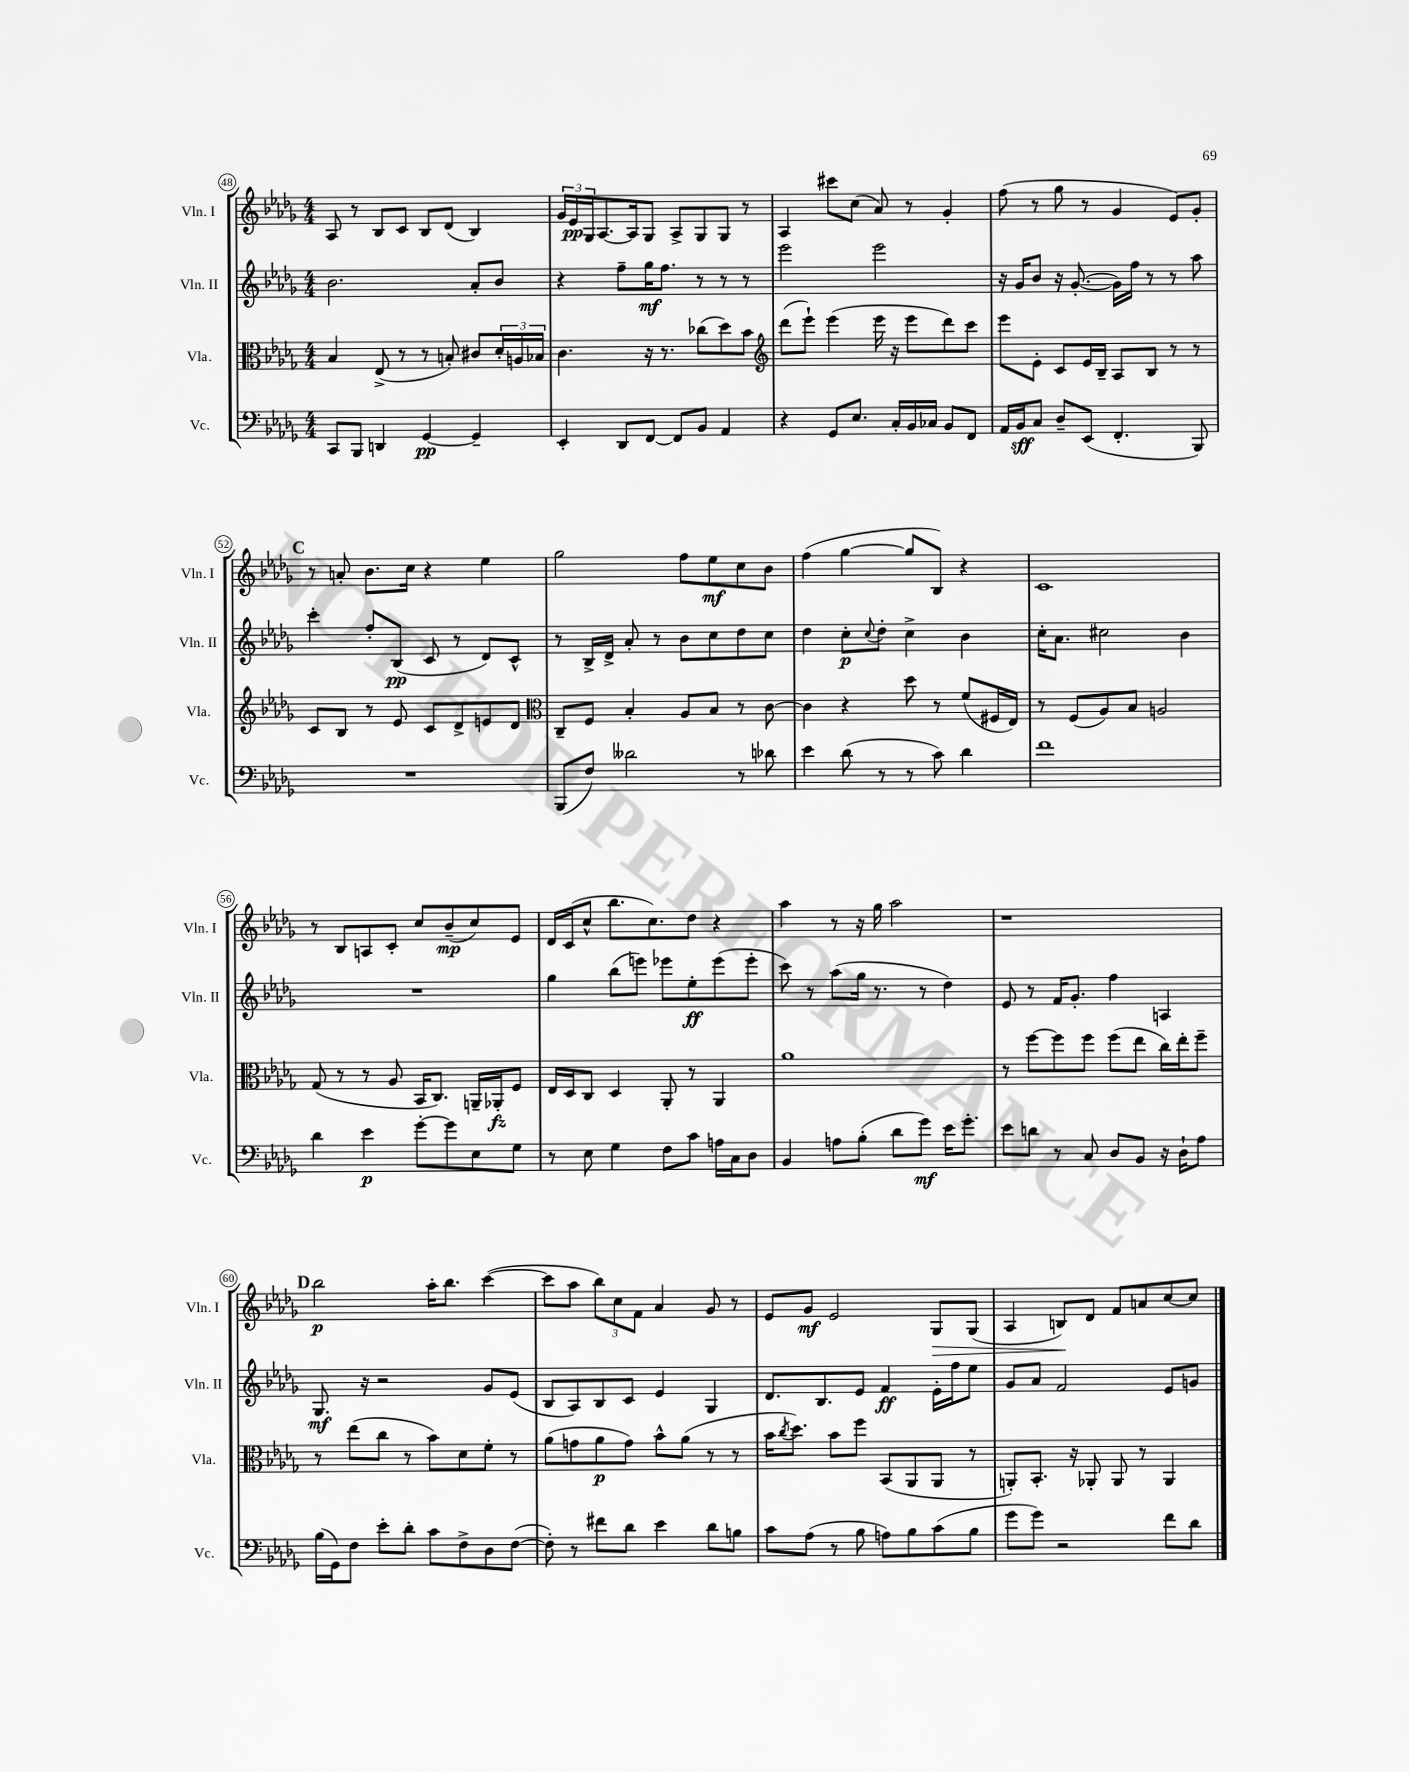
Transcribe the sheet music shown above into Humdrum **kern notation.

**kern	**kern	**kern	**kern
*staff4	*staff3	*staff2	*staff1
*clefF4	*clefC3	*clefG2	*clefG2
*k[b-e-a-d-g-]	*k[b-e-a-d-g-]	*k[b-e-a-d-g-]	*k[b-e-a-d-g-]
*M4/4	*M4/4	*M4/4	*M4/4
8CC/L	4B-/	2.b-\	8A-/
8BBB-/J	.	.	8r
4DD/	(8E-^/	.	8B-/L
.	8r	.	8c/J
[4GG-/	8r	.	8B-/L
.	8B'/)	.	(8d-/J
4GG-~/]	8c#/L	8a-'/L	4B-/)
.	24d-'/L	8b-/J	.
.	24A/	.	.
.	24B-/JJ	.	.
=	=	=	=
4EE-'/	4.c\	4r	24g-/LL
.	.	.	24e-/
.	.	.	24G-/J
.	.	.	[8.A-/
8DD-/L	.	8ff~\L	.
.	.	.	16A-/]k
[8FF/J	16r	16gg-\K	8G-/J
.	8.r	8.ff\J	.
8FF/]L	.	.	8A-^/L
8BB-/J	(8cc-\L	8r	8G-/
4AA-/	8dd-\)	8r	8G-/J
.	8b-\J	8r	8r
=	=	=	=
*	*clefG2	*	*
4r	(8ddd-\L	2eee-\	4A-/
.	8eee-`\J)	.	.
8GG-/L	(4eee-\	.	8ccc#\L
8.E-/J	.	.	(8cc\J
.	16eee-\	2eee-\	8a-/)
16C'/LL	16r	.	.
16BB-/	8eee-\L	.	8r
16C-/JJ	.	.	.
8BB-/L	8ddd-\)	.	4g-'/
8FF/J	8ccc\J	.	.
=	=	=	=
16AA-/LL	8eee-\L	16r	(8ff\
16BB-/J	.	16g-/LK	.
8C/J	8e-'\J	8b-/J	8r
8D-~/L	8c/L	16r	8gg-\
.	.	([8.g-'/	.
(8EE-/J	16e-/L	.	8r
.	16B-~/JJ	.	.
4.FF'/	8A-/L	16g-\]LL)	4g-/
.	.	16ff\JJ	.
.	8B-/J	8r	.
.	8r	8r	8e-/L)
8BBB-/)	8r	8aa-\	8g-'/J
=	=	=	=
1r	8c/L	4ccc'\	8r
.	8B-/J	.	8a'/
.	8r	8ff'/L	8.b-\L
.	8e-/	(8B-/J	.
.	.	.	16cc\Jk
.	8c/L	8c/	4r
.	8d-^/	8r	.
.	8e/	8d-/L)	4ee-\
.	8d-/J	8c^^/J	.
=	=	=	=
*	*clefC3	*	*
(8BBB-/L	8C~/L	8r	2gg-\
8F/J)	8F/J	16B-^/LL	.
.	.	16d-^/JJ	.
2d--\	4B-'/	8a-'/	.
.	.	8r	.
.	8A-/L	8b-\L	8ff\L
.	8B-/J	8cc\	8ee-\
8r	8r	8dd-\	8cc\
8d-\	[8c\	8cc\J	8b-\J
=	=	=	=
4e-\	4c\]	4dd-\	(4ff\
(8d-\	4r	8cc'\L	[4gg-\
.	.	8qqcc/	.
8r	.	8dd-'\J	.
8r	8dd-\	4cc^\	8gg-/]L
8c\)	8r	.	8B-/J)
4d-\	(8f/L	4b-\	4r
.	16F#/L	.	.
.	16E-/JJ)	.	.
=	=	=	=
1f	8r	16cc'\LK	1c
.	.	8.a-\J	.
.	(8F/L	.	.
.	8A-/)	2cc#\	.
.	8B-/J	.	.
.	2A/	.	.
.	.	4b-\	.
=	=	=	=
4d-\	(8G-/	1r	8r
.	8r	.	8B-/L
4e-\	8r	.	8A/
.	8A-/	.	8c'/J
[8g-'\L	16BB-/LK	.	8cc/L
.	8.C/J)	.	.
8g-\]	.	.	(8b-~/
8E-\	16AA~/LL	.	8cc/)
.	16AA-'/J	.	.
8G-\J	8F/J	.	8e-/J
=	=	=	=
8r	16E-/LL	4gg-\	16d-/LL
.	16D-/J	.	(16c/J
8E-\	8C/J	.	8cc^^/J
4G-\	4D-/	(8bb-\L	8.bb-\L
.	.	8eee\J)	.
.	.	.	8.cc\)
8F\L	8AA-'/	8eee-\L	.
8c\J	8r	8ee-'\	8dd-\J
16A\LL	4AA-/	(8eee-\	4r
16C\J	.	.	.
8D-\J	.	8eee-'\J	.
=	=	=	=
4BB-/	1a-	8ccc\)	4aa-\
.	.	8r	.
8A\L	.	(8aa-\L	8r
(8B-'\J	.	16gg-\Jk	16r
.	.	8.r	16gg-\
8d-\L	.	.	2aa-\
8g-\J)	.	8r	.
16e-\LK	.	4dd-\)	.
8.g-'\J	.	.	.
=	=	=	=
8e-\L	8r	8e-/	1r
8d\J	[8ff\L	8r	.
8r	8ff\]	16f/LK	.
.	.	8.g-'/J	.
8C/	8ff\J	.	.
8D-/L	(8ff\L	4ff\	.
8BB-/J	8ee-\J	.	.
16r	16cc\LL)	4A/	.
16D-`\LK	16ee-'\J	.	.
8A-\J	8ff~\J	.	.
=	=	=	=
(16B-\LL	8r	8.G-/	2bb-\
16GG-\J)	.	.	.
8F\J	(8ee-\L	.	.
.	.	16r	.
8e-'\L	8cc\J	2r	.
8d-'\J	8r	.	.
8c\L	8b-\L)	.	16aa-'\LK
.	.	.	8.bb-\J
8F^\	8d-\	.	.
8D-\	8f'\J	8g-/L	([4ccc\
([8F\J	8r	(8e-/J	.
=	=	=	=
8F'\])	(8a-\L	8B-/L	8ccc\]L
8r	8g\	8A-/)	8aa-\J
8f#\L	8a-\	8B-/	12bb-\L)
.	.	.	12cc\
8d-\J	8g\J)	8c/J	.
.	.	.	12f\J
4e-\	8b-^^\L	4e-/	4a-/
.	(8a-\J	.	.
8d-\L	8r	4G-/	8g-/
8B\J	8r	.	8r
=	=	=	=
8c\L	16b-\LK	8.d-/L	8e-/L
.	8qcc/	.	.
.	8.dd-\J)	.	.
(8A-\J	.	.	8g-/J
.	.	8.B-/	.
8r	8b-\L	.	2e-/
8B-\	8ff\J	8e-/J	.
8A\L)	(8BB-/L	4f/	.
8B-\	8AA-/	.	.
(8c\	8AA-/J	16e-'\LL	8G-/L
.	.	16ff\J	.
8B-\J	8r	8ee-\J	(8G-/J
=	=	=	=
8g-\L	8AA'/L)	8g-/L	4A-/
8g-\J)	8.BB-'/J	8a-/J	.
2r	.	2f/	8B/L)
.	16r	.	.
.	8AA-'/	.	8d-/J
.	8AA-/	.	8f/L
.	8r	.	8a/
8f\L	4AA-/	8e-/L	[8cc/
8d-\J	.	8g/J	8cc/]J
==	==	==	==
*-	*-	*-	*-
